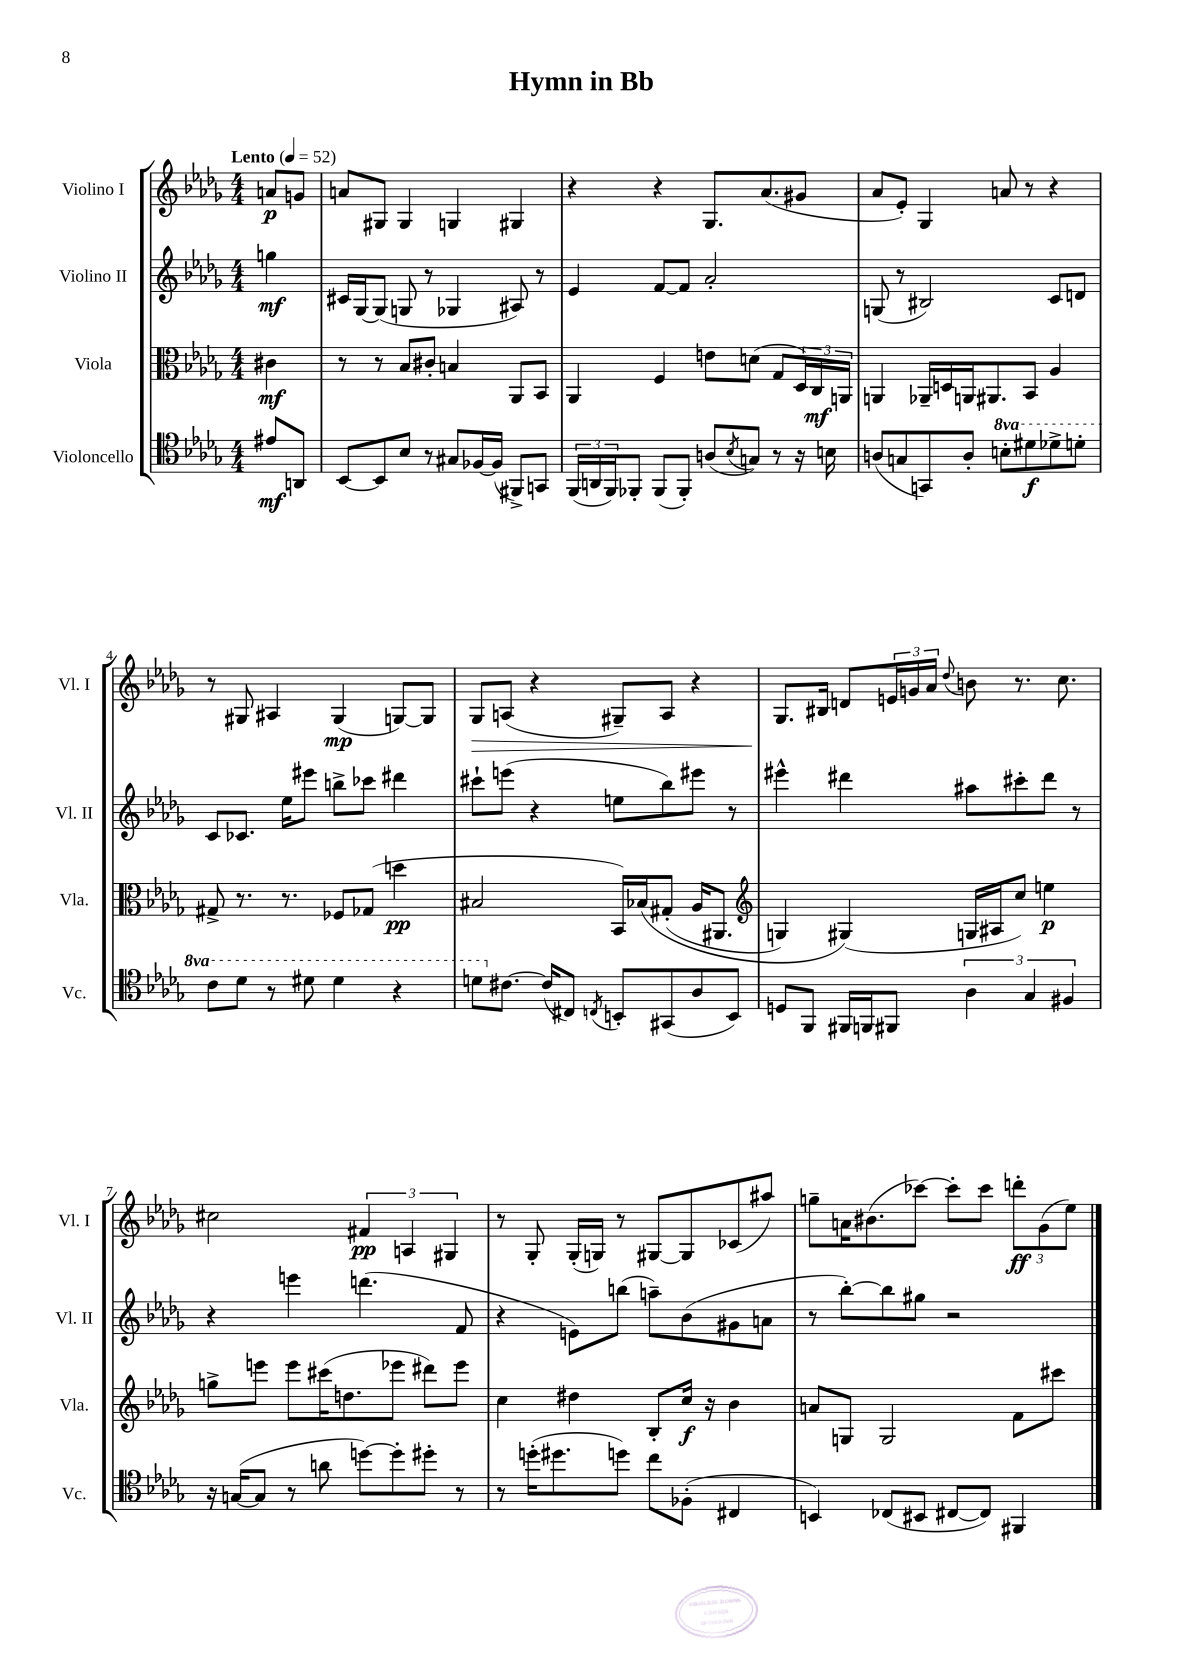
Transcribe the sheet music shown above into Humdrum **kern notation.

**kern	**kern	**kern	**kern
*staff4	*staff3	*staff2	*staff1
*clefC4	*clefC3	*clefG2	*clefG2
*k[b-e-a-d-g-]	*k[b-e-a-d-g-]	*k[b-e-a-d-g-]	*k[b-e-a-d-g-]
*M4/4	*M4/4	*M4/4	*M4/4
*MM52	*MM52	*MM52	*MM52
8e#	4c#	4gg	8a
8AA	.	.	8g
=	=	=	=
[8BB-	8r	16c#	8a
.	.	[16G-	.
8BB-]	8r	(8G-]	8G#
8B-	8B-	8G	4G#
8r	8c#'	8r	.
8G#	4B	4G-	4G
[16F-	.	.	.
(16F-]	.	.	.
8FF#^)	8AA-	8A#)	4G#
8GG	8BB-	8r	.
=	=	=	=
(24FF	4AA-	4e-	4r
24AA	.	.	.
24FF)	.	.	.
8FF-'	.	.	.
(8FF-	4F	[8f	4r
8FF-')	.	8f]	.
(8A	8e	2a-'	8.G-
8qB-	.	.	.
8G)	(8d	.	.
.	.	.	(8.a-
8r	8G-	.	.
16r	24D-)	.	8g#
.	24C	.	.
16B	.	.	.
.	24AA	.	.
=	=	=	=
(8A	4AA	(8G	8a-
8G	.	8r	8e-')
8GG)	16AA-~	2B#)	4G-
.	16D	.	.
8A'	16AA	.	.
.	8.AA#	.	.
8b'	.	.	8a
8dd#	8BB-	.	8r
8dd-^	4A-	8c	4r
8dd'	.	8d	.
=	=	=	=
8cc	8G#^	8c	8r
8dd-	8.r	8.c-	8G#
8r	.	.	4A#
.	8.r	16ee-	.
8dd#	.	8eee#	.
4dd#	8F-	8bb^	(4G#
.	(8G-	8ccc-	.
4r	4dd	4ddd#	[8G)
.	.	.	8G]
=	=	=	=
8dd	2B#	8ccc#`	8G-
[8.c#	.	(8eee	(8A
.	.	4r	4r
(16c#]	.	.	.
8C#)	.	.	.
8qC	.	.	.
8BB'	16BB-)	8ee	8G#~)
.	&(16B-	.	.
(8GG#	(8G#'	8bb-)	8A
8A-	16A-	8eee#	4r
.	8.AA#	.	.
8BB)	.	8r	.
=	=	=	=
*	*clefG2	*	*
8D	4G)	4eee#^^	8.G-
8FF	.	.	.
.	.	.	16B#
16FF#	(4G#&)	4ddd#	8d
16FF	.	.	.
8FF#	.	.	24e
.	.	.	24g
.	.	.	24a-
.	.	.	8qqdd-
6A-	16G	8aa#	8b
.	16A#	.	.
.	8cc)	8ccc#'	8.r
6G-	.	.	.
.	4ee	8ddd#	.
.	.	.	8.cc
6F#	.	.	.
.	.	8r	.
=	=	=	=
16r	8gg^	4r	2cc#
([16G	.	.	.
8G]	8eee	.	.
8r	8eee	4eee	.
8a	(16ccc#	.	.
.	8.dd	.	.
[8dd)	.	(4.ddd	6f#
8dd']	8eee-	.	.
.	.	.	6A
8dd#'	8ddd#)	.	.
.	.	.	6G#
8r	8eee-	8f	.
=	=	=	=
8r	4cc	4r	8r
(16dd'	.	.	8G-'
8.dd#	.	.	.
.	4dd#	8e)	(16G-'
.	.	.	16G)
8dd)	.	(8bb	8r
8cc	8B-'	8aa~)	[8G#
(8F-'	16cc	(8b-	8G#]
.	16r	.	.
4C#	4b-	8g#	(8c-
.	.	8a	8aa#)
=	=	=	=
4BB)	8a	8r	8gg~
.	8G	[8bb-')	16a
.	.	.	(8.b#
(8C-	2G	8bb-]	.
8BB#	.	8gg#	[8ccc-)
[8C#	.	2r	8ccc-']
8C#])	.	.	8ccc-
4FF#	8f	.	12ddd'
.	.	.	(12g-
.	8ccc#	.	.
.	.	.	12ee-)
==	==	==	==
*-	*-	*-	*-
